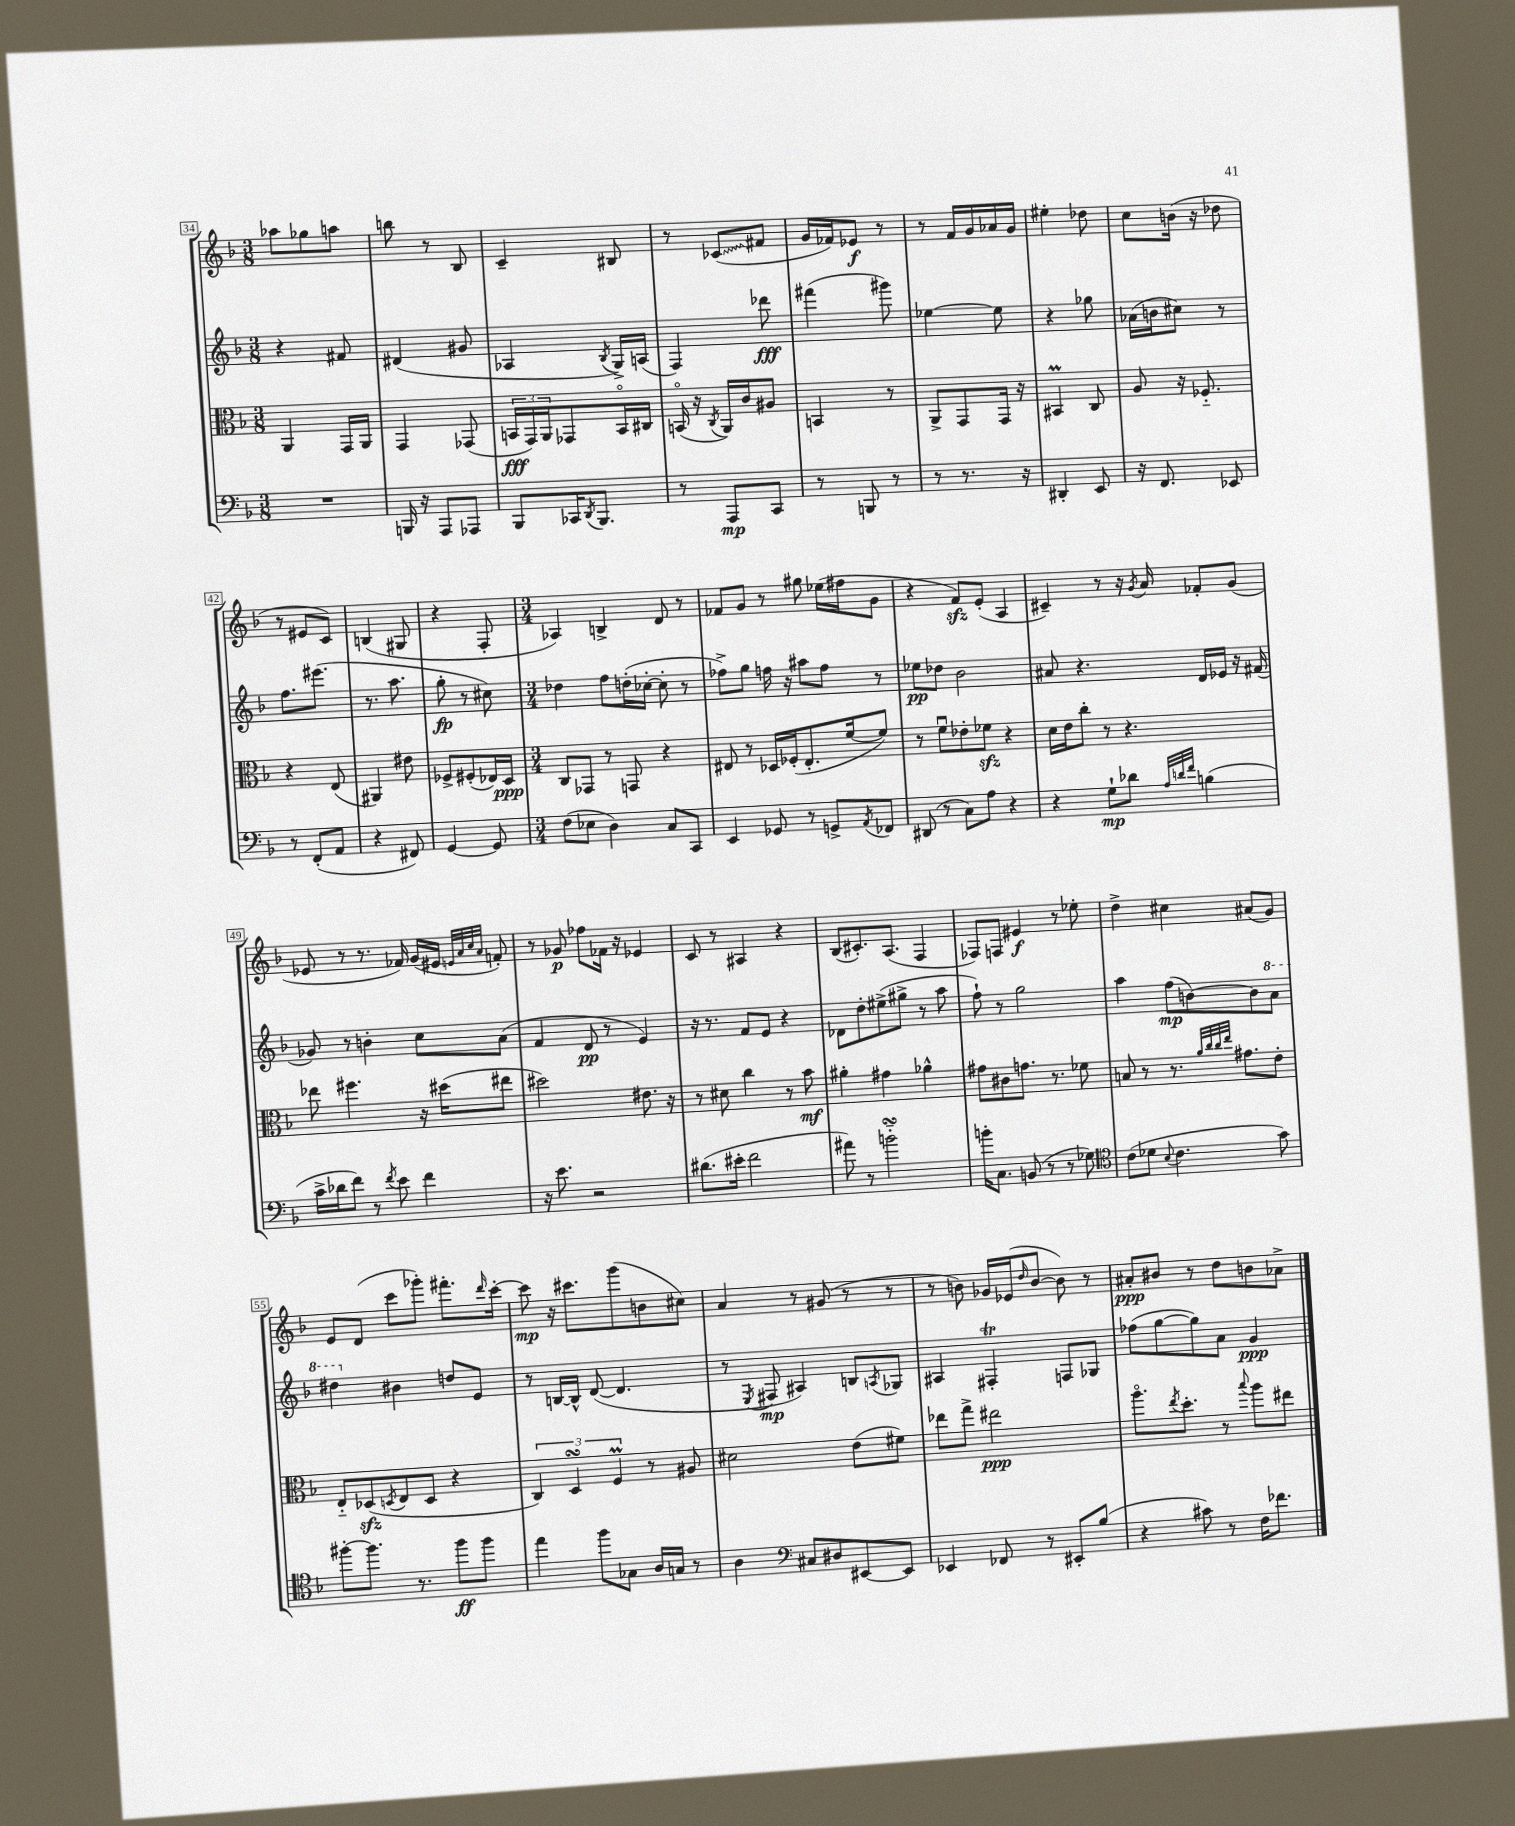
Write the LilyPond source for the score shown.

<<
\new StaffGroup <<
\new Staff = "s0" {
    \clef treble \key f \major \numericTimeSignature \time 3/8
    aes''8 ges''8 a''8 |
    b''8 r8 bes8 |
    c'4-- bis8 |
    r8 \once \override Glissando.style = #'zigzag ces'8\glissando( fis'8 |
    g'16 fes'16) ees'8\f r8 |
    r8 f'16 g'16 aes'16 g'16 |
    eis''4-. des''8 |
    c''8 b'16( r16 des''8 |
    r8 eis'8 c'8) |
    b4( gis8 |
    r4 f8-. |
    \numericTimeSignature \time 3/4 aes4) b4-> d'8 r8 |
    fes'8 g'8 r8 gis''8 ees''16( fis''16 g'8 |
    r4 f'8\sfz) e'8-.( a4 |
    cis'4--) r8 r16 \acciaccatura { g'8 } a'16 fes'8-. g'8( |
    ees'8 r8 r8. fes'16) g'16( eis'16 \grace { e'32 a'32 c''32 a'32 } f'8-.) |
    r8 ges'8\p fes''8 fes'16 r16 ees'4 |
    c'8 r8 ais4 r4 |
    bes8( cis'8.-.) a8.( f4 |
    fes8) f8 eis'4\f r8 ees''8-. |
    d''4-> cis''4 ais'8( g'8) |
    e'8 d'8( c'''8 ges'''8-.) fis'''8.-. \grace { d'''16 } c'''16~-. |
    c'''8\mp r16 cis'''8. g'''8( b'8 cis''8) |
    a'4 r8 gis'8( r8 r8 |
    r8 b'8) ges'16 ees'16( \grace { d''16 } b'8~ b'8) r8 |
    ais'8-.\ppp bis'8 r8 d''8 b'8 aes'8-> \bar "|." |
}
\new Staff = "s1" {
    \clef treble \key f \major \numericTimeSignature \time 3/8
    r4 fis'8 |
    dis'4( gis'8 |
    aes4 \acciaccatura { bes8 } g16->) a16( |
    f4) des'''8\fff |
    fis'''4( gis'''8) |
    ees''4~ ees''8 |
    r4 ges''8 |
    aes'16( b'16 cis''8) r8 |
    f''8. eis'''8.( |
    r8. a''8. |
    g''8-.\fp r8 cis''8) |
    \numericTimeSignature \time 3/4 des''4 f''8 d''16-.( ces''16~-. ces''8-. r8 |
    fes''8->) g''8 f''16 r16 ais''8 f''8 r8 |
    ees''8\pp des''8 bes'2 |
    ais'8 r4. d'16 ees'16 r16 fis'16( |
    ges'8) r8 b'4-. c''8 a'8( |
    f'4 d'8\pp r8 e'4) |
    r16 r8. f'8 e'8 r4 |
    des'8 d''8-. eis''8->( gis''8-> r8 a''8 |
    f''8-!) r8 g''2 |
    a''4 f''8\mp( b'8~) b'8 \ottava #1 a''8 |
    dis'''4 \ottava #0 bis'4 d''!8 e'8 |
    r8 b16~ b16-^ d'8~( d'4. |
    r8 \acciaccatura { e8 } fis8\mp ais4) b8 \acciaccatura { a8 } ges8 |
    ais4 fis4-.\trill f8 ges8 |
    fes''8( g''8~ g''8) a'8 g'4\ppp \bar "|." |
}
\new Staff = "s2" {
    \clef alto \key f \major \numericTimeSignature \time 3/8
    a,4 g,16 a,16 |
    g,4 ges,8( |
    \tuplet 3/2 { b,16\fff g,16) a,16 } ges,8 b,16\flageolet cis16 |
    b,16\flageolet( r16 \acciaccatura { c8 } a,16) c'16 ais8 |
    b,4 r8 |
    a,8-> g,8 g,16 r16 |
    bis,4\prall c8 |
    a8 r16 fes8.-_ |
    r4 e8( |
    ais,4) eis'8 |
    fes8-> fis8-.( ees16) d16\ppp |
    \numericTimeSignature \time 3/4 c8 ges,8 r8 g,8 r4 |
    eis8 r8 des16 fes16-.( eis8.-. f'16~ f'8) |
    r8 f'8\downbow ees'8-. fes'8\sfz r4 |
    d'16 e'16 c''8-. r8 r4. |
    ees''8 fis''4. r16 dis''16( eis''8 |
    dis''2) eis'8. r16 |
    r8 dis'8 c''4 r8 bes'8\mf |
    ais'4-. gis'4 aes'4-^ |
    gis'8 cis'8 g'8. r8. fes'8 |
    b8 r8 r8. \grace { a'32 c''32 c''32 e''32 } gis'8. e'8-. |
    e8-_ des8\sfz( \acciaccatura { d8 } e8 d8 r4 |
    \tuplet 3/2 { c4) d4\turn f4\prall } r8 ais8 |
    dis'2 e'8( fis'8) |
    ees''8 g''8-> eis''2\ppp |
    a''8.\flageolet \acciaccatura { e''8 } d''8.-. r8 \appoggiatura { bes''8 } a''8 eis''8 \bar "|." |
}
\new Staff = "s3" {
    \clef bass \key f \major \numericTimeSignature \time 3/8
    R4. |
    b,,16 r16 a,,8 aes,,8 |
    bes,,8 ces,16 \acciaccatura { d,8 } bes,,8. |
    r8 a,,8\mp c,8 |
    r8 b,,8 r8 |
    r8 r8. r16 |
    dis,4-. e,8 |
    r16 f,8. ees,8 |
    r8 f,8-.( a,8 |
    r4 fis,8) |
    g,4~ g,8 |
    \numericTimeSignature \time 3/4 f8( ees8 d4) c8 c,8 |
    e,4 ges,8 r8 g,8-> \acciaccatura { a,8 } fes,8 |
    dis,8( r8 c8) a8 r4 |
    r4 g8-!\mp des'8 \grace { a32 d'32 f'32 } b4( |
    c'16-> des'16 f'8) r8 \acciaccatura { f'8 } e'8 f'4 |
    r16 e'8. r2 |
    dis'8.( eis'16-. f'2 |
    ais'8) r8 b'2-_\turn |
    b'16-. c8. b,8( r8 r8 ges8) |
    \clef tenor c'8( des'8 \appoggiatura { bes8 } c'4. g'8) |
    fis''8~-. fis''8. r8. fis''8\ff fis''8 |
    e''4 f''8 ges8 a16 g16 r8 |
    a4 \clef bass cis8 dis8 eis,8~ eis,8 |
    ees,4 fes,8 r8 eis,8-. bes8( |
    r4 cis'8) r8 f16 fes'8. \bar "|." |
}
>>
>>
\layout { \context { \Score currentBarNumber = #34 \override BarNumber.stencil = #(make-stencil-boxer 0.1 0.3 ly:text-interface::print) } }
